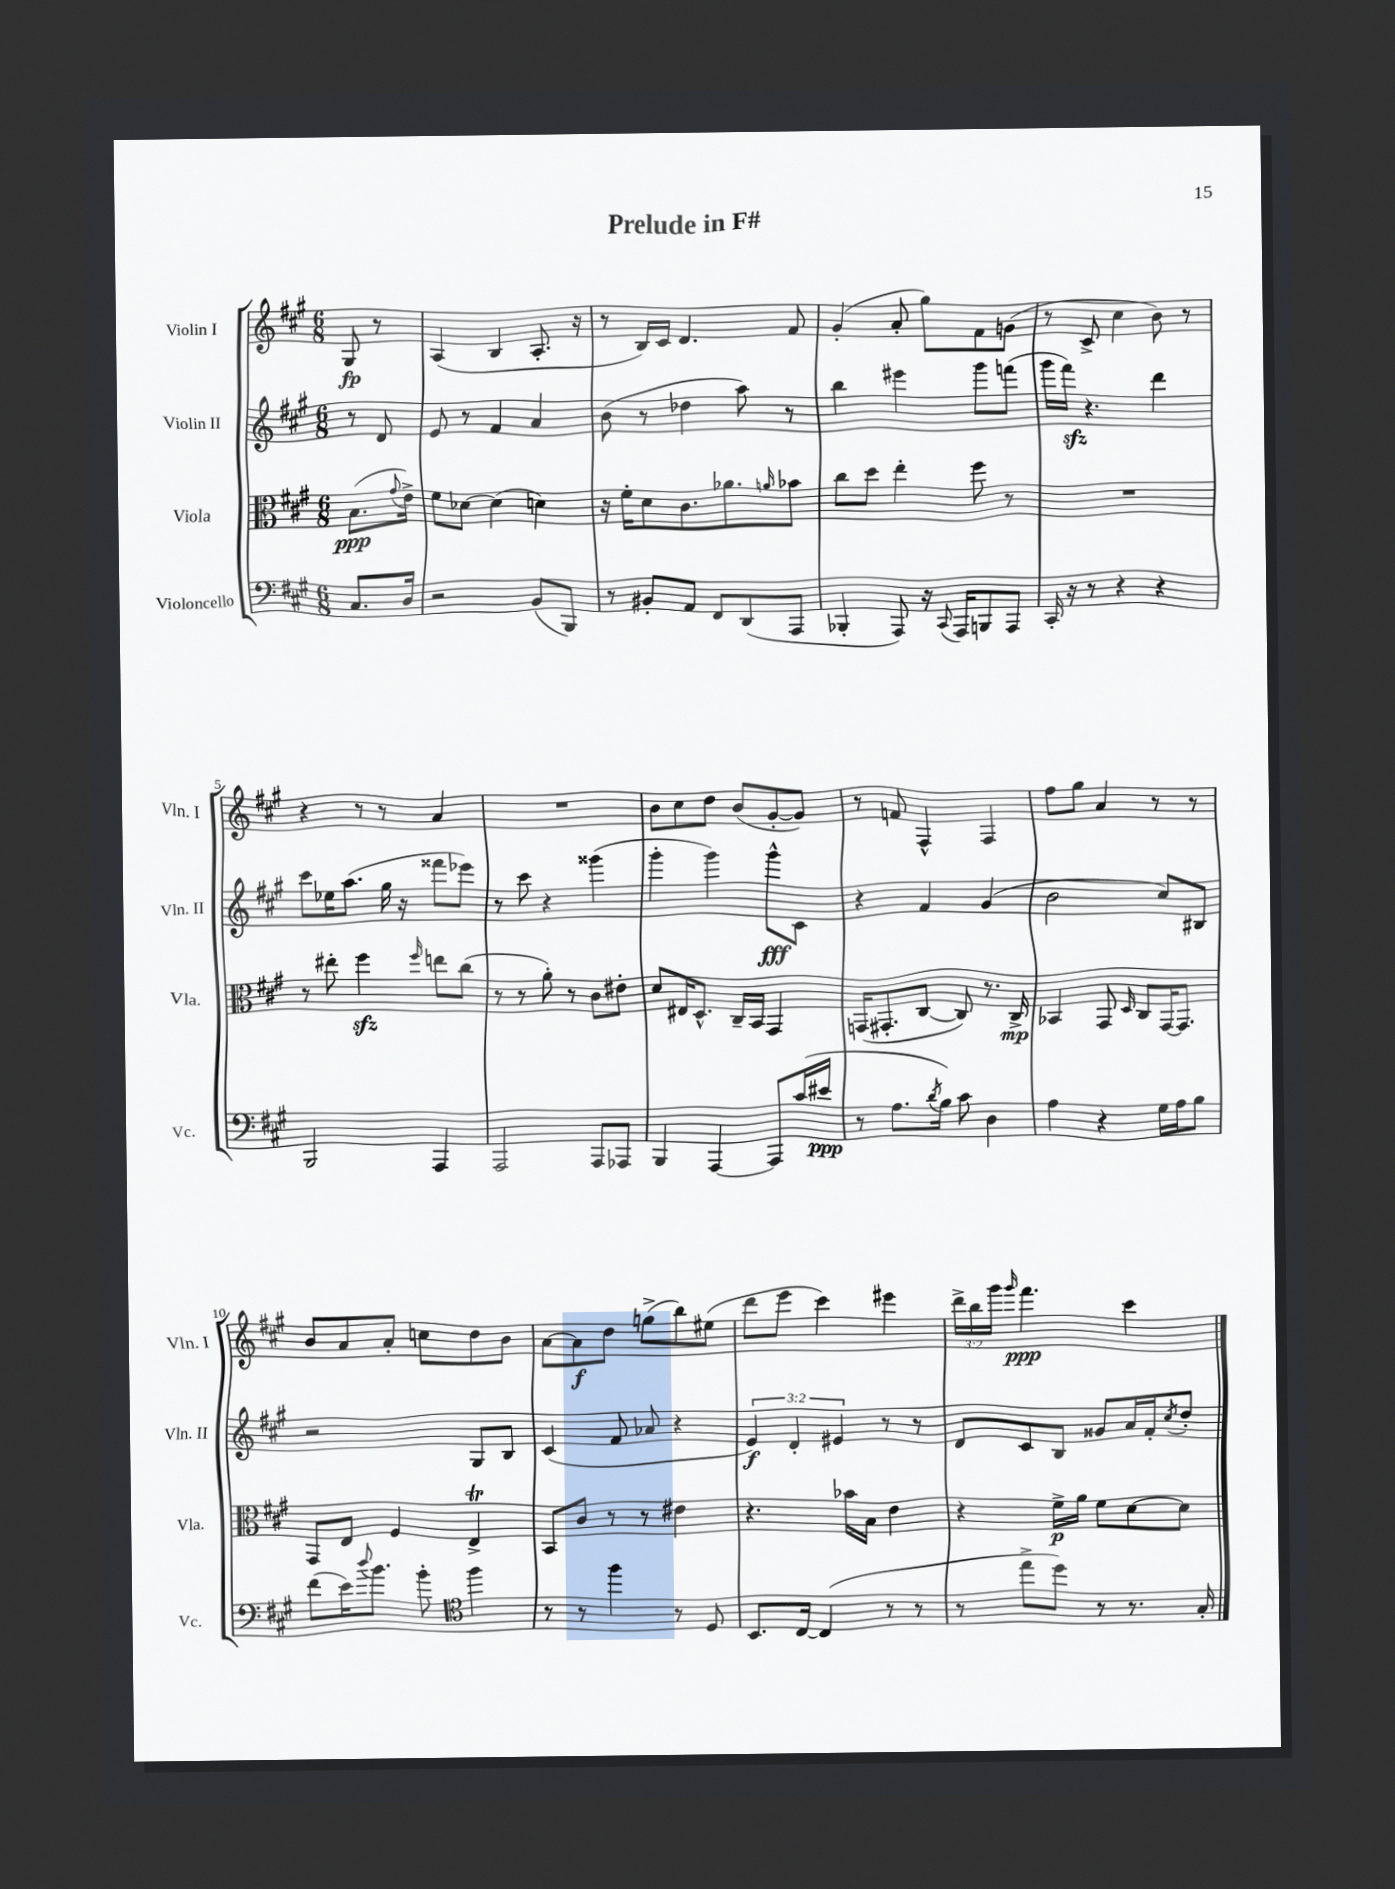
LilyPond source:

\header { title = "Prelude in F#" }
<<
\new StaffGroup <<
\new Staff = "s0" \with { instrumentName = "Violin I" shortInstrumentName = "Vln. I" } {
    \clef treble \key a \major \numericTimeSignature \time 6/8 \override Staff.TupletNumber.text = #tuplet-number::calc-fraction-text \partial 4
    gis8\fp r8 |
    a4( b4 a8.-. r16 |
    r8 b16) cis'16 d'4. fis'8 |
    gis'4-.( a'8-. gis''8) fis'8 g'8( |
    r8 cis'8-> cis''4 b'8) r8 |
    r4 r8 r8 a'4 |
    R2. |
    b'8 cis''8 d''8 b'8( gis'8~-. gis'8) |
    r8 f'8 fis4-^ fis4 |
    fis''8 gis''8 a'4 r8 r8 |
    b'8 a'8 a'8-. c''8 d''8 b'8 |
    a'8~ a'8\f d''8 g''8->( b''8) eis''8( |
    d'''8 e'''8 cis'''4) eis'''4 |
    \tuplet 3/2 { d'''16-> b''16 gis'''16 } \grace { gis'''16 } fis'''4.\ppp cis'''4 \bar "|." |
}
\new Staff = "s1" \with { instrumentName = "Violin II" shortInstrumentName = "Vln. II" } {
    \clef treble \key a \major \numericTimeSignature \time 6/8 \override Staff.TupletNumber.text = #tuplet-number::calc-fraction-text \partial 4
    r8 d'8 |
    e'8 r8 fis'4 a'4 |
    b'8( r8 des''4 a''8) r8 |
    b''4 eis'''4 gis'''8 f'''8( |
    gis'''16 fis'''16\sfz) r4. d'''4 |
    cis'''8 ees''16 a''8.( gis''16 r16 fisis'''8 ees'''8) |
    r8 cis'''8 r4 gisis'''4( |
    gis'''4-. gis'''4) gis'''8-^\fff cis'8 |
    r4 fis'4 gis'4( |
    b'2 cis''8) bis8 |
    r2 gis8 b8 |
    cis'4( fis'8 aes'8 r4 |
    \tuplet 3/2 { e'4\f) d'4-. eis'4 } r8 r8 |
    d'8 cis'8 b8 gisis'8 a'16 fis'16-. \acciaccatura { cis''8 } d''8-. \bar "|." |
}
\new Staff = "s2" \with { instrumentName = "Viola" shortInstrumentName = "Vla." } {
    \clef alto \key a \major \numericTimeSignature \time 6/8 \partial 4
    b8.\ppp( \appoggiatura { gis'8 } e'16->) |
    fis'8 des'8~ des'4( d'4) |
    r16 fis'16-. d'8 cis'8. aes'8. \grace { a'16 } bes'8 |
    cis''8 d''8 e''4-. fis''8 r8 |
    R2. |
    r8 eis''8-. fis''4\sfz \grace { fis''16 } e''8 cis''8( |
    r8 r8 a'8-.) r8 cis'8 eis'8-. |
    d'8 eis16 d8.-^ cis16-- b,16 gis,4 |
    g,16( gis,8.-. cis8~ cis8) r8. cis16->\mp |
    bes,4 gis,8 \grace { d16 } cis8 gis,16~ gis,8. |
    gis,8 e8 fis4 e4->\trill |
    b,8 cis'8 r8 r8 eis'4 |
    r4. bes'16 b16 e'4 |
    r4 fis'16->\p a'16 fis'8 d'8~ d'8 \bar "|." |
}
\new Staff = "s3" \with { instrumentName = "Violoncello" shortInstrumentName = "Vc." } {
    \clef bass \key a \major \numericTimeSignature \time 6/8 \partial 4
    cis8. d16 |
    r2 b,8( b,,8) |
    r8 bis,8-. a,8 fis,8 d,8( a,,8 |
    bes,,4-. a,,8) r16 \appoggiatura { cis,8 } a,,16 b,,8 a,,8 |
    cis,16-. r16 r8 r4 r4 |
    b,,2 a,,4 |
    a,,2 a,,8 aes,,8 |
    b,,4 a,,4~ a,,8 cis'16( eis'16\ppp |
    r8 a8. \acciaccatura { d'8 } b16) cis'8 d4 |
    a4 r4 gis16 a16 b8 |
    fis'8( e'16) \appoggiatura { d''8 } b'8. b'8-. \clef tenor fis''4 |
    r8 r8 fis''4 r8 d8 |
    b,8. cis16~ cis4( r8 r8 |
    r8 e''8-> d''8) r8 r8. gis16-. \bar "|." |
}
>>
>>
